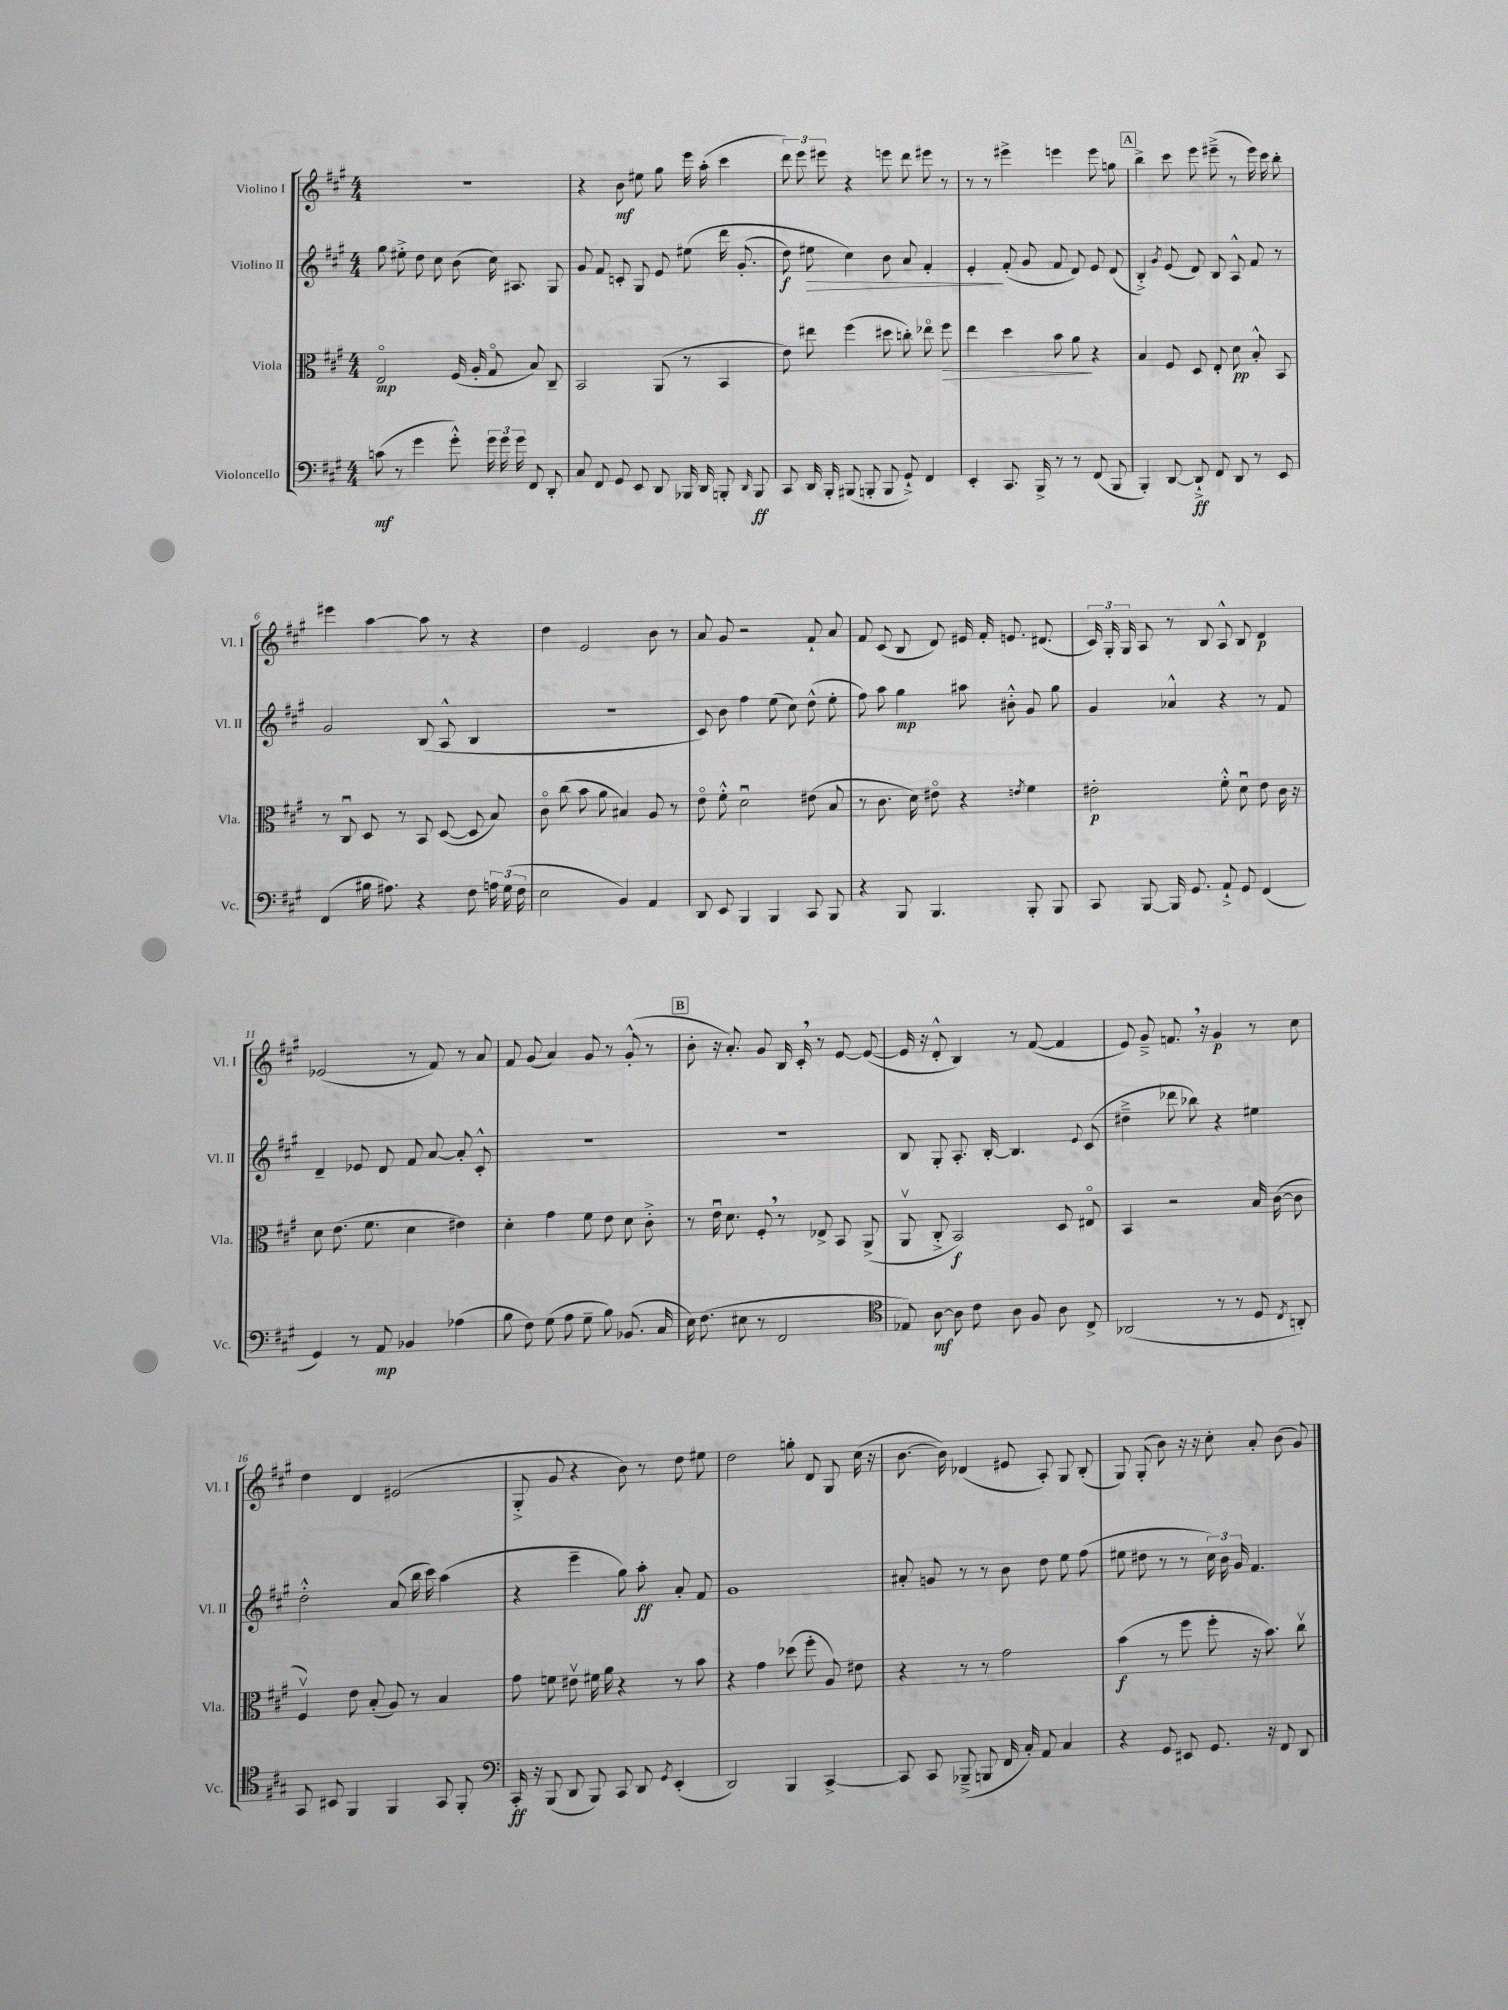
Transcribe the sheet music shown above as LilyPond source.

<<
\new StaffGroup <<
\new Staff = "s0" \with { instrumentName = "Violino I" shortInstrumentName = "Vl. I" } {
    \clef treble \key a \major \numericTimeSignature \time 4/4
    \autoBeamOff R1 |
    r4 b'8\mf eis''8 gis''8 e'''16 a''16-.( cis'''4 |
    \tuplet 3/2 { d'''8) e'''8 eis'''8 } r4 e'''8 d'''8 eis'''8 r8 |
    r8 r8 eis'''4-> e'''4 e'''8 g''8 |
    \mark \markup { \box "A" } b''4-> cis'''8 e'''8 eis'''8--->( r8 eis'''16) cis'''16 b''8-. |
    eis'''4 a''4~ a''8 r8 r4 |
    d''4 e'2 b'8 r8 |
    a'8 gis'8 r2 fis'8-! a'8 |
    fis'8 cis'8( b8 d'8) eis'16 fis'16-. e'8. dis'8.( |
    \tuplet 3/2 { cis'16) gis16-. gis16 } a8 r8 b8 a8-^ b8 d'4\p |
    ees'2( r8 fis'8) r8 a'8 |
    fis'8 gis'8( a'4) gis'8 r8 gis'8-.-^( r8 |
    \mark \markup { \box "B" } b'8-. r16 a'8.-.) gis'8 b16 cis'16-. \breathe r8 e'8~ e'8~( |
    e'16 r16 d'8-.-^ b4) r8 fis'8~( fis'4 |
    e'8) gis'8---> f'8. \breathe r16 gis'4\p r8 cis''8 |
    d''4 d'4 eis'2( |
    gis8-.-> gis'8 r4 b'8) r8 d''8 eis''8 |
    d''2 g''8-. d'8 gis8 cis''16( r16 |
    b'8.~ b'16) des'4( eis'8 a8-.) gis8 b8-.( |
    gis8) gis8-.( b'8) r16 r16 cis''8-. a'8-. b'8( gis'8) \bar "|." |
}
\new Staff = "s1" \with { instrumentName = "Violino II" shortInstrumentName = "Vl. II" } {
    \clef treble \key a \major \numericTimeSignature \time 4/4
    \autoBeamOff gis''8 eis''8-.-> d''8 cis''8 b'8( cis''16) ais8. gis8 |
    gis'8 fis'8 c'8-. gis8 e'8 eis''8\( d'''16 gis'8.-.( |
    d''8\f) eis''8\> cis''4\) b'8 a'8 fis'4-. |
    e'4-.\! fis'8-.( gis'8 fis'8 d'8) e'8 d'8( |
    \mark \markup { \box "A" } b4-.->) \acciaccatura { gis'8 } e'8( d'8) b8 a8-^ fis'8 r8 |
    gis'2 b8( a8-^ b4 |
    R1 |
    cis'8) b'8 fis''4 e''8( cis''8) d''8-^( e''8-. |
    fis''8) a''8 gis''4\mp ais''8 bis'8-.-^ gis'8 gis''8 |
    gis'4 aes'4-^ r4 r8 fis'8 |
    d'4-- ees'8 d'8 fis'8 a'8~ a'8-. cis'8-.-^ |
    R1 |
    \mark \markup { \box "B" } R1 |
    b8 gis8-. a8.-. b16~-. b4. \appoggiatura { e'8 } cis'8( |
    dis''4---> des'''8 bes''8) r4 eis''4 |
    d''2-.-^ a'8( b''16 cis'''16) a''4( |
    r4 e'''4-- gis''8) a''8-.\ff a'8-. fis'8 |
    gis'1 |
    ais'8-. g'8 r8 r8 b'8 d''8 e''8 fis''8( |
    eis''8 dis''8 r8 r8 \tuplet 3/2 { cis''16) b'16 gis'16 } fis'4. \bar "|." |
}
\new Staff = "s2" \with { instrumentName = "Viola" shortInstrumentName = "Vla." } {
    \clef alto \key a \major \numericTimeSignature \time 4/4
    \autoBeamOff e2\flageolet\mp fis16( a16-. gis8\flageolet b8) cis8-- |
    b,2 a,8( r8 b,4 |
    e'8) eis''8 fis''4( dis''8 c''8-.) ees''8\flageolet fis''8\> |
    e''4 d''4 b'8 a'8\! r4 |
    \mark \markup { \box "A" } b4 fis8 d8 e8-. d'8\pp b8-.-^ b,8 |
    r8 cis8\downbow d8 r8 b,8 d8~( d8 b8) |
    cis'8\flageolet cis''8( b'8 a'8 bis4) a8 r8 |
    e'8\flageolet fis'8-.-^ d'2\downbow eis'8( b8 |
    r8 cis'8. d'16) eis'8\flageolet r4 \acciaccatura { e'8 } fis'4 |
    eis'2-.\p fis'8-.-^ d'8\downbow eis'8 cis'16 r16 |
    d'8 e'8.( fis'8. d'4 eis'4) |
    d'4-. gis'4 fis'8 e'8 d'8 cis'8-.-> |
    \mark \markup { \box "B" } r8 e'16\downbow d'8. fis8-. \breathe r8 ees8-> b,8 a,8->( |
    a,8\upbow cis8-.-> b,2\f) d8 eis8\flageolet |
    b,4 r2 b16 cis'16~( cis'8 |
    fis4\upbow) e'8 b8-.( a8) r8 b4 |
    gis'8 f'8 eis'8\upbow fis'16 a'16 r4 r8 b'8 |
    r4 gis'4 des''8( fis''8-. a8) eis'8 |
    r4 r8 r8 gis'2 |
    b'4\f( r8 fis''8 fis''8-. r16 b'8.) cis''8\upbow \bar "|." |
}
\new Staff = "s3" \with { instrumentName = "Violoncello" shortInstrumentName = "Vc." } {
    \clef bass \key a \major \numericTimeSignature \time 4/4
    \autoBeamOff c'8\mf( r8 gis'4 gis'8-.-^) \tuplet 3/2 { gis'16 gis'16 gis'16 } fis,8 d,8-. |
    cis8 fis,8 gis,8 e,8 d,8 bes,,16 d,16 b,,8-. \grace { d,16 } b,,8\ff |
    cis,8 d,16 b,,16-. bis,,8( b,,8-. b,,8 gis,8-!->) fis,4 |
    e,4-. cis,8. b,,16-> r8 r8 fis,8( b,,8 |
    \mark \markup { \box "A" } b,,4-.) d,8~ d,8-!->\ff fis,8 d,8 r8 e,8 |
    fis,4( bis16 ais8.) r4 fis8 \tuplet 3/2 { a16 gis16( fis16 } |
    e2 b,4) a,4 |
    d,8 e,8 b,,4 b,,4 cis,8 b,,8 |
    r4 b,,8 b,,4. b,,8-. b,,8 |
    cis,8 b,,8~ b,,16 gis,8. a,8-!-> gis,8 fis,4( |
    gis,4) r8 a,8\mp bes,4 aes4( |
    b8 fis8) gis8( a8 gis8-- b8) bes,8.( cis16 |
    \mark \markup { \box "B" } e16) fis8.( eis8 r8 fis,2 |
    \clef tenor ees8) a8~\mf a8 cis'8 a8 fis8 a8 cis8-> |
    aes,2( r8 r8 d8 \acciaccatura { cis8 } a,8-.) |
    gis,8 bis,8 fis,4 fis,4 gis,8 fis,8-. |
    \clef bass cis,16-.\ff r16 b,,8( d,8 b,,8) cis,8 d,8 \acciaccatura { gis,8 } e,4-.( |
    d,2) b,,4 cis,4~-> |
    cis,8 cis,8 bes,,8--->( b,,8 fis,16 cis16-.) a,8 cis4 |
    r4 gis,8 eis,8 gis,8. r16 fis,8 d,8 \bar "|." |
}
>>
>>
